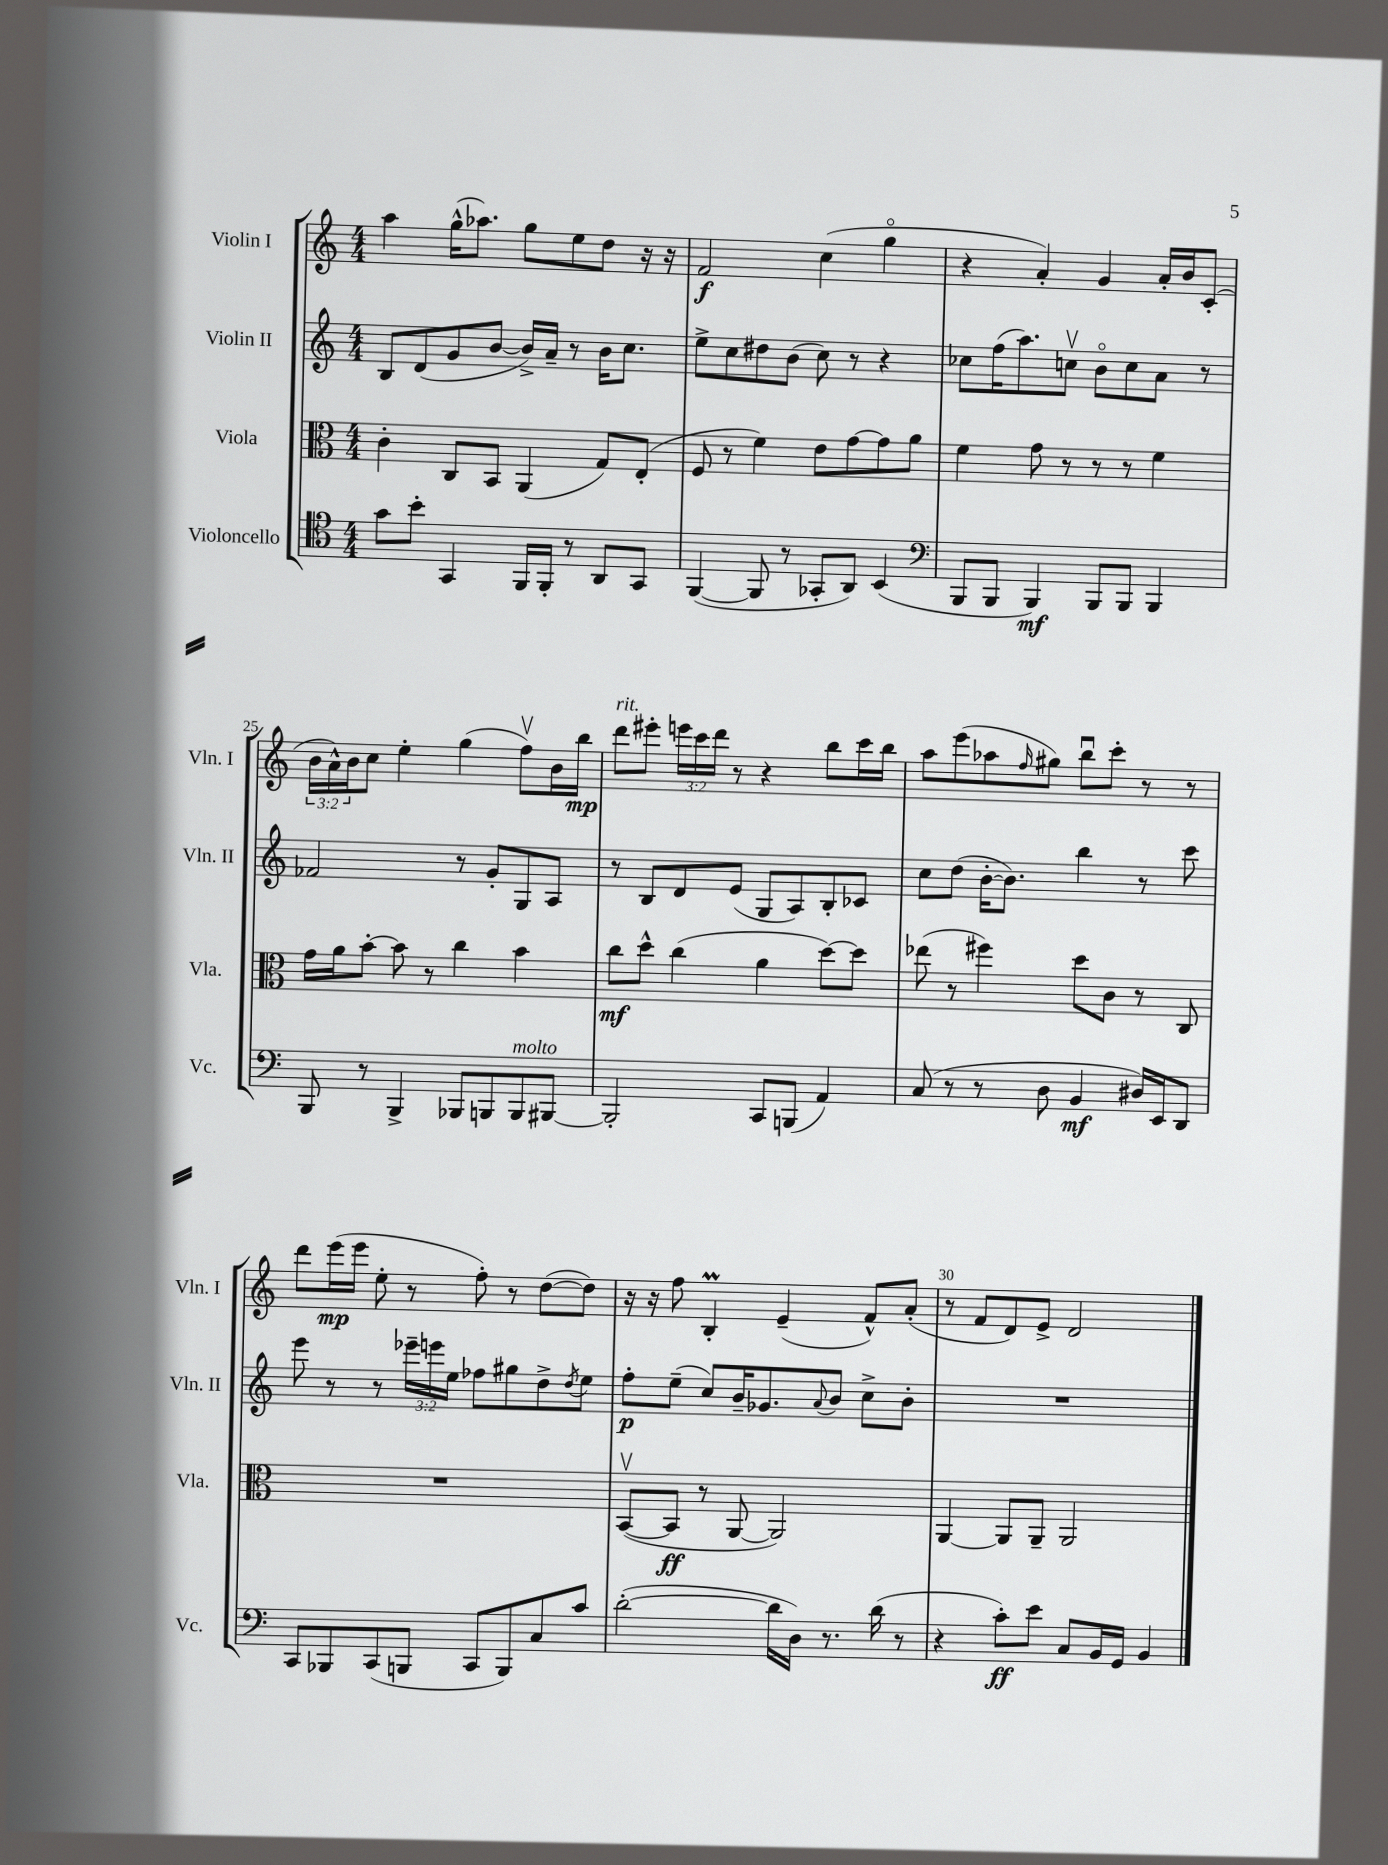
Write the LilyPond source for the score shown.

<<
\new StaffGroup <<
\new Staff = "s0" \with { instrumentName = "Violin I" shortInstrumentName = "Vln. I" } {
    \clef treble \key c \major \numericTimeSignature \time 4/4 \override Staff.TupletNumber.text = #tuplet-number::calc-fraction-text
    a''4 g''16-^( aes''8.) g''8 e''8 d''8 r16 r16 |
    f'2\f c''4( g''4\flageolet |
    r4 a'4-.) g'4 a'16-. b'16 c'8-.( |
    \tuplet 3/2 { b'16 a'16-^) b'16 } c''8 e''4-. g''4( f''8\upbow) b'16 b''16\mp |
    d'''8^\markup { \italic "rit." } eis'''8-. \tuplet 3/2 { e'''16 c'''16 d'''16 } r8 r4 b''8 c'''16 b''16 |
    a''8 e'''8( aes''8 \grace { f''16 } gis''8) b''8\downbow c'''8-. r8 r8 |
    d'''8 e'''16\mp( e'''16 e''8-. r8 f''8-.) r8 d''8~( d''8) |
    r16 r16 f''8 b4-.\prall e'4--( f'8-^) a'8-.( |
    r8 f'8 d'8) e'8-> d'2 \bar "|." |
}
\new Staff = "s1" \with { instrumentName = "Violin II" shortInstrumentName = "Vln. II" } {
    \clef treble \key c \major \numericTimeSignature \time 4/4 \override Staff.TupletNumber.text = #tuplet-number::calc-fraction-text
    b8 d'8( g'8 b'8~ b'16->) a'16-- r8 b'16 c''8. |
    e''8-> c''8 dis''8 b'8( c''8) r8 r4 |
    ces''8 f''16( a''8.) c''8\upbow b'8\flageolet c''8 a'8 r8 |
    fes'2 r8 g'8-. g8 a8 |
    r8 b8 d'8 e'8( g8 a8) b8-. ces'8 |
    c''8 d''8( b'16~-. b'8.) b''4 r8 c'''8 |
    e'''8 r8 r8 \tuplet 3/2 { ees'''16-- e'''16 e''16 } fes''8 gis''8 d''8-> \acciaccatura { d''8 } e''8 |
    f''8-.\p e''8--( c''8) b'16-- ges'8. \appoggiatura { a'8 } b'8 c''8-> b'8-. |
    R1 \bar "|." |
}
\new Staff = "s2" \with { instrumentName = "Viola" shortInstrumentName = "Vla." } {
    \clef alto \key c \major \numericTimeSignature \time 4/4
    c'4-. c8 b,8 a,4( g8) e8-.( |
    f8 r8 f'4) e'8 g'8~ g'8 a'8 |
    f'4 g'8 r8 r8 r8 f'4 |
    g'16 a'16 b'8~-. b'8 r8 c''4 b'4 |
    c''8\mf d''8-^ c''4( a'4 d''8~) d''8 |
    ees''8( r8 fis''4) d''8 c'8 r8 c8 |
    R1 |
    b,8~\upbow( b,8\ff r8 a,8~ a,2) |
    a,4~ a,8 a,8-- a,2 \bar "|." |
}
\new Staff = "s3" \with { instrumentName = "Violoncello" shortInstrumentName = "Vc." } {
    \clef tenor \key c \major \numericTimeSignature \time 4/4
    g'8 b'8-. g,4 f,16 f,16-. r8 a,8 g,8 |
    f,4~( f,8 r8 ges,8-. a,8) b,4( |
    \clef bass b,,8 b,,8 b,,4\mf) b,,8 b,,8 b,,4 |
    b,,8 r8 b,,4-> bes,,8 b,,8 b,,8^\markup { \italic "molto" } bis,,8~ |
    bis,,2-. c,8 b,,8( a,4) |
    c8( r8 r8 d8 b,4\mf dis16) e,16 d,8 |
    c,8 bes,,8 c,8( b,,8 c,8 b,,8) c8 c'8 |
    d'2~-.( d'16 d16) r8. d'16( r8 |
    r4 c'8-.\ff) e'8 c8 b,16 g,16 b,4 \bar "|." |
}
>>
>>
\layout { \context { \Score currentBarNumber = #22 \override BarNumber.break-visibility = ##(#f #t #t) barNumberVisibility = #(every-nth-bar-number-visible 5) } }
